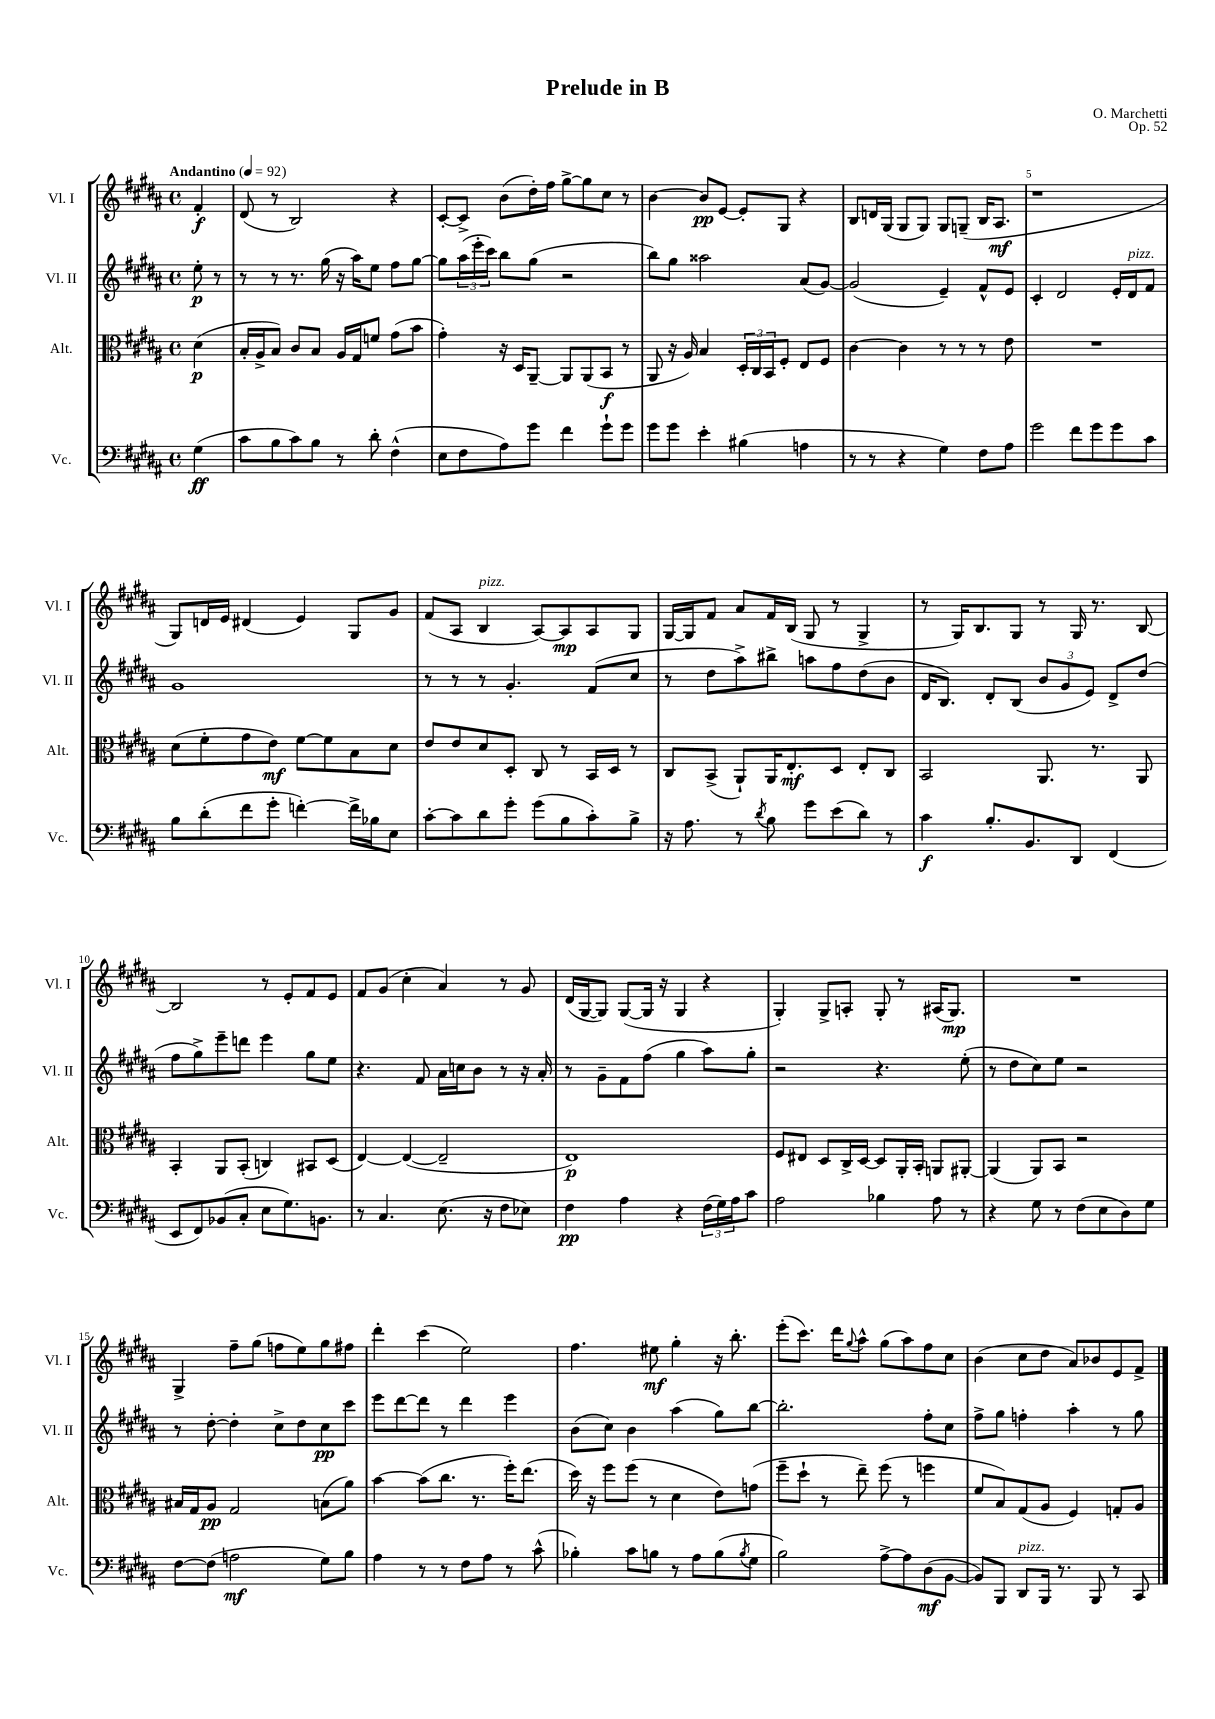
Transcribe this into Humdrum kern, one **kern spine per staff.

**kern	**kern	**kern	**kern
*staff4	*staff3	*staff2	*staff1
*clefF4	*clefC3	*clefG2	*clefG2
*k[f#c#g#d#a#]	*k[f#c#g#d#a#]	*k[f#c#g#d#a#]	*k[f#c#g#d#a#]
*M4/4	*M4/4	*M4/4	*M4/4
*met(c)	*met(c)	*met(c)	*met(c)
*MM92	*MM92	*MM92	*MM92
(4G#\	(4d#\	8ee'\	4f#'/
.	.	8r	.
=	=	=	=
8c#\L	16B'/LL	8r	(8d#/
.	16A#^/J	.	.
8B\	8B/J)	8r	8r
8c#\)	8c#/L	8.r	2B/)
8B\J	8B/J	.	.
.	.	(16gg#\	.
8r	16A#/LL	16r	.
.	16G#/J	16aa#\LK)	.
8d#'\	8f/J	8ee\J	.
(4F#^^\	(8g#\L	8ff#\L	4r
.	8b\J	[8gg#\J	.
=	=	=	=
8E\L	4g#'\)	8gg#\]L	[8c#'/L
8F#\	.	(24aa#\L	8c#^/]J
.	.	24eee'\	.
.	.	24ccc#\JJ)	.
8A#\)	16r	8bb\L	(8b\L
.	16D#/LK	.	.
8g#\J	[8AA#~/J	(8gg#\J	16dd#'\L)
.	.	.	16ff#\JJ
4f#\	8AA#/]L	2r	[8gg#^\L
.	(8AA#/	.	8gg#\]
8g#`\L	8BB/J	.	8cc#\J
8g#\J	8r	.	8r
=	=	=	=
8g#\L	8AA#/	8bb\L)	[4b\
8g#\J	16r	8gg#\J	.
.	16A#/)	.	.
4e'\	4B/	2aa##\	8b/]L
.	.	.	[8e/J
(4B#\	24D#'/LL	.	8e'/]L
.	24C#/	.	.
.	24BB/J	.	.
.	8F#'/J	.	8G#/J
4A\	8E/L	(8a#/L	4r
.	8F#/J	[8g#/J)	.
=	=	=	=
8r	[4c#\	(2g#/]	8B/L
8r	.	.	16d/L
.	.	.	(16G#/JJ
4r	4c#\]	.	8G#/L
.	.	.	8G#/J)
4G#\)	8r	4e~/)	8G#/L
.	8r	.	(8G~/J
8F#\L	8r	8f#^^/L	16B/LK
.	.	.	8.A#/J
8A#\J	8e\	8e/J	.
=	=	=	=
2g#\	1r	4c#'/	1r
.	.	2d#/	.
8f#\L	.	.	.
8g#\	.	.	.
8g#\	.	16e'/LL	.
.	.	16d#/J	.
8c#\J	.	8f#/J	.
=	=	=	=
8B\L	(8d#\L	1g#	8G#/L)
(8d#'\	8f#'\	.	16d/L
.	.	.	16e/JJ
8f#\	8g#\	.	(4d#/
8g#'\J	8e\J)	.	.
[4f'\)	[8f#\L	.	4e/)
.	8f#\]	.	.
16f^\]LL	8B\	.	8G#/L
16B-\J	.	.	.
8E\J	8d#\J	.	8g#/J
=	=	=	=
[8c#'\L	8e/L	8r	(8f#/L
8c#\]	8e/	8r	8A#/J
8d#\	8d#/	8r	4B/
8g#'\J	8D#'/J	4.g#'/	.
(8g#\L	8C#/	.	[8A#/L)
8B\	8r	.	8A#/]
8c#'\)	16BB/LL	(8f#/L	8A#/
.	16D#/JJ	.	.
8B^\J	8r	8cc#/J	8G#/J
=	=	=	=
16r	8C#/L	8r	[16G#/LL
8.A#\	.	.	16G#/]J
.	(8BB^/J	8dd#\L	8f#/J
8r	8AA#`/L)	8aa#^\)	8a#/L
8qd#/	.	.	.
8B\	16AA#/K	8bb#^\J	16f#/L
.	8.E'/	.	(16B/JJ
8g#\L	.	8aa\L	8G#/
(8e\	8D#/J	8ff#\	8r
8d#\J)	8E'/L	(8dd#\	4G#^/
8r	8C#/J	8b\J	.
=	=	=	=
4c#\	2BB/	16d#/LK	8r
.	.	8.B/J)	.
.	.	.	16G#/LK)
.	.	.	8.B/
8.B'/L	.	8d#'/L	.
.	.	(8B/J	8G#/J
8.BB/	.	.	.
.	8.AA#/	12b/L	8r
.	.	12g#/	.
8DD#/J	.	.	16G#/
.	.	12e/J)	.
.	8.r	.	8.r
(4FF#/	.	8d#^/L	.
.	8AA#/	(8dd#/J	[8B/
=	=	=	=
8EE/L	4BB'/	8ff#\L	2B/]
8FF#/)	.	8gg#^\)	.
(8BB-/	8AA#/L	8eee~\	.
8C#'/J	(8BB'/J	8ddd\J	.
8E\L	4C/)	4eee\	8r
8.G#\)	.	.	8e'/L
.	8BB#/L	8gg#\L	8f#/
8.BB\J	.	.	.
.	(8D#/J	8ee\J	8e/J
=	=	=	=
8r	[4E/)	4.r	8f#/L
4.C#/	.	.	(8g#/J
.	(4E/_	.	4cc#'\
.	.	8f#/	.
(8.E\	2E~/]	16a#\LL	4a#/)
.	.	16cc\J	.
.	.	8b\J	.
16r	.	.	.
8F#\L	.	8r	8r
8E-\J)	.	16r	8g#/
.	.	16a#'/	.
=	=	=	=
4F#\	1E)	8r	(16d#/LL
.	.	.	[16G#/J
.	.	8g#~\L	8G#/]J)
4A#\	.	8f#\	([8G#/L
.	.	(8ff#\J	16G#/]Jk
.	.	.	16r
4r	.	4gg#\	4G#/
(24F#\LL	.	8aa#\L)	4r
24G#\)	.	.	.
24A#\J	.	.	.
8c#\J	.	8gg#'\J	.
=	=	=	=
2A#\	8F#/L	2r	4G#'/)
.	8E#/J	.	.
.	8D#/L	.	8G#^/L
.	16C#^/L	.	8A'/J
.	[16D#/JJ	.	.
4B-\	8D#/]L	4.r	8G#'/
.	16AA#'/L	.	8r
.	16BB'/JJ	.	.
8A#\	8AA/L	.	(16A#/LK
.	.	.	8.G#/J)
8r	[8AA#'/J	(8ee'\	.
=	=	=	=
4r	(4AA#/]	8r	1r
.	.	8dd#\L	.
8G#\	8AA#/L)	8cc#\)	.
8r	8BB/J	8ee\J	.
(8F#\L	2r	2r	.
8E\	.	.	.
8D#\)	.	.	.
8G#\J	.	.	.
=	=	=	=
[8F#\L	16B#/LL	8r	4G#^/
.	16G#/J	.	.
(8F#\]J	8A#/J	[8dd#'\	.
2A\	2G#/	4dd#'\]	8ff#~\L
.	.	.	(8gg#\J
.	.	8cc#^\L	8ff\L
.	.	8dd#\	8ee\)
8G#\L)	(8B\L	8cc#\	8gg#\
8B\J	8a#\J)	8ccc#\J	8ff#\J
=	=	=	=
4A#\	[4b\	8eee\L	4ddd#'\
.	.	[8ddd#\	.
8r	(8b\]L	8ddd#\]J	(4ccc#\
8r	8.cc#\J	8r	.
8F#\L	.	4ddd#\	2ee\)
.	8.r	.	.
8A#\J	.	.	.
8r	16ff#'\LK)	4eee\	.
.	(8.ee\J	.	.
(8c#^^\	.	.	.
=	=	=	=
4B-'\)	16dd#\)	(8b\L	4.ff#\
.	16r	.	.
.	8ff#\L	8cc#\J)	.
8c#\L	(8ff#\J	4b\	.
8B\J	8r	.	8ee#\
8r	4d#\	(4aa#\	4gg#'\
8A#\L	.	.	.
(8B\	8e\L)	8gg#\L)	16r
.	.	.	8.bb'\
8qB/	.	.	.
8G#\J	(8g\J	[8bb\J	.
=	=	=	=
2B\)	8ff#~\L	2.bb'\]	(8eee'\L
.	8dd#`\J	.	8.ccc#\J)
.	8r	.	.
.	.	.	16ddd#\LK
.	.	.	8qqgg#/
.	8ee~\)	.	8aa#^^\J
[8A#^\L	(8ff#\	.	(8gg#\L
8A#\]	8r	.	8aa#\)
(8D#\	4ff\	8ff#'\L	8ff#\
[8BB\J	.	8cc#\J	8cc#\J
=	=	=	=
8BB/]L)	8f#/L	8ff#^\L	(4b\
8BBB/J	8B/)	8gg#\J	.
8DD#/L	(8G#/	4ff'\	8cc#\L
16BBB/Jk	8A#/J	.	8dd#\J
8.r	.	.	.
.	4F#/)	4aa#'\	8a#/L)
8BBB/	.	.	8b-/
8r	8G'/L	8r	8e/
8CC#/	8A#/J	8gg#\	8f#^/J
==	==	==	==
*-	*-	*-	*-
